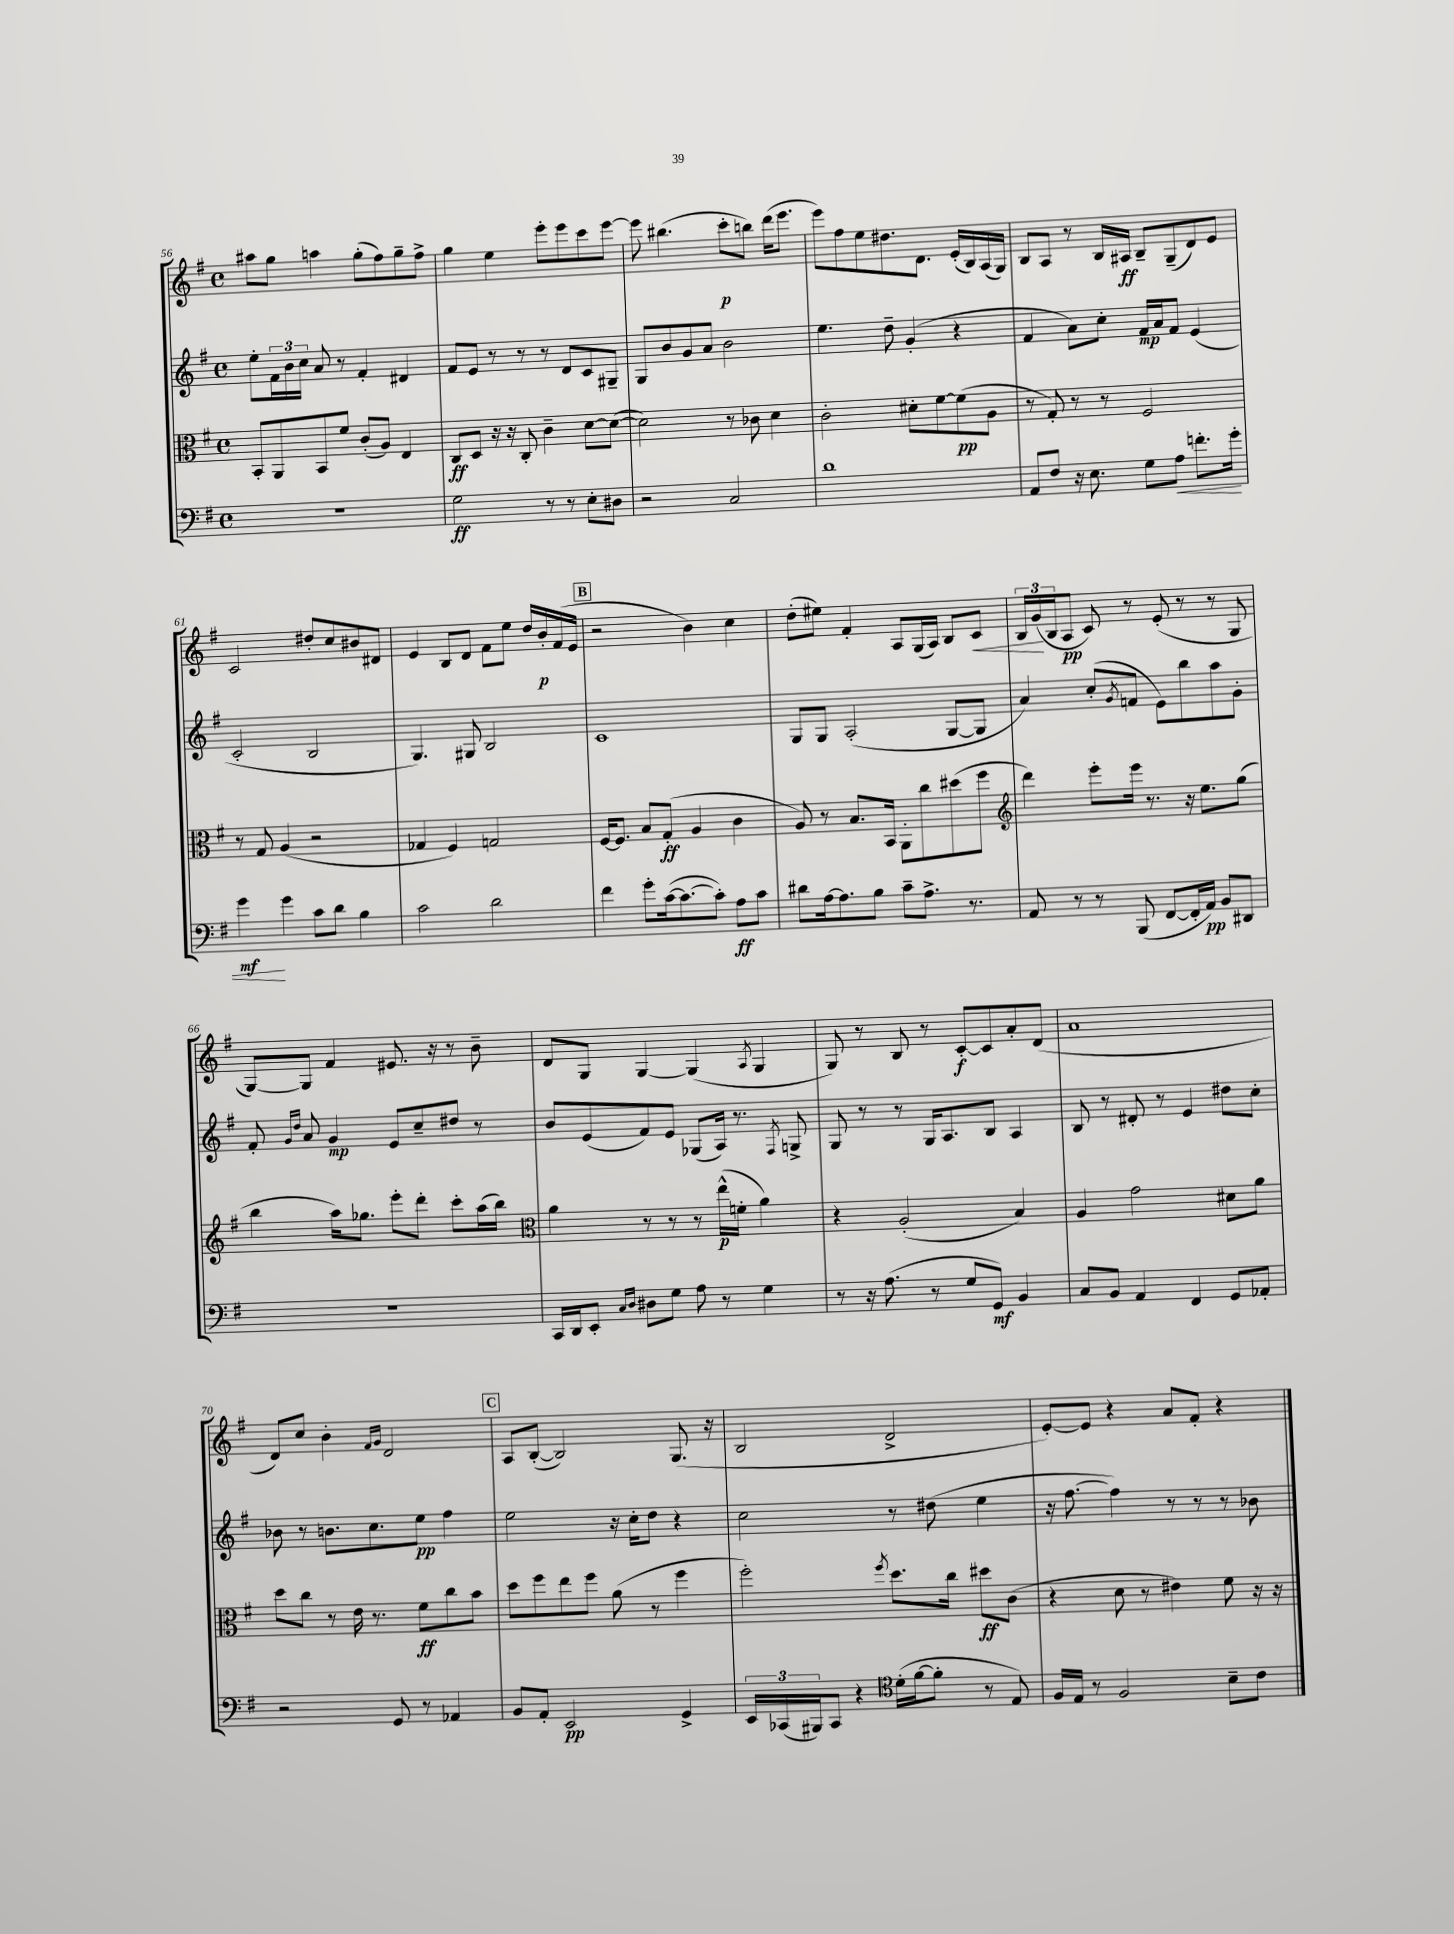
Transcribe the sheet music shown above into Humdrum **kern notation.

**kern	**kern	**kern	**kern
*staff4	*staff3	*staff2	*staff1
*clefF4	*clefC3	*clefG2	*clefG2
*k[f#]	*k[f#]	*k[f#]	*k[f#]
*M4/4	*M4/4	*M4/4	*M4/4
*met(c)	*met(c)	*met(c)	*met(c)
1r	8BB'/L	8ee'\L	8aa#\L
.	8AA/	24f#\L	8gg\J
.	.	24b\	.
.	.	24cc\JJ	.
.	8BB/	8a/	4aa\
.	8f#/J	8r	.
.	(8c'/L	4f#'/	(8gg'\L
.	8A/J)	.	8ff#\)
.	4E/	4d#/	8gg~\
.	.	.	8ff#^\J
=	=	=	=
2G\	8C/L	8f#/L	4gg\
.	8D/J	8e/J	.
.	16r	8r	4ee\
.	16r	.	.
.	8C'/	8r	.
8r	4c~\	8r	8eee'\L
8r	.	8d/L	8eee\
8E'\L	[8d\L	8c/	8ccc\
8D#\J	(8d\_J	8G#~/J	[8eee\J
=	=	=	=
2r	2d\])	8G/L	8eee\]
.	.	8b/	(4.bb#\
.	.	8g/	.
.	.	8a/J	.
2C/	8r	2b\	8ccc'\L
.	8c-\	.	8bb\J)
.	4d\	.	(16ddd\LK
.	.	.	8.eee\J
=	=	=	=
1d	2c'\	4.ee\	8eee\L)
.	.	.	8ff#\
.	.	.	8ee\
.	.	8dd~\	8.dd#\
.	8d#'\L	(4g'/	.
.	.	.	8.d\J
.	[8f#\	.	.
.	(8f#\]	4r	(16e'/LL
.	.	.	16B/)
.	8A\J	.	(16A/
.	.	.	16G/JJ)
=	=	=	=
8AA/L	8r	4f#/	8B/L
8F#/J	8G'/)	.	8A/J
16r	8r	8a\L)	8r
8.E\	.	.	.
.	8r	8cc'\J	16B/LL
.	.	.	16A#/JJ
8G\L	2F#/	16f#/LL	8B~/L
.	.	16a/J	.
8A\J	.	8f#/J	(8G~/
8.f'\L	.	(4e/	8d/)
.	.	.	8e/J
16g'\Jk	.	.	.
=	=	=	=
4g\	8r	2c'/	2c/
.	8G/	.	.
4g\	(4A/	.	.
8c\L	2r	2B/	8dd#'/L
8d\J	.	.	8cc/
4B\	.	.	8b#/
.	.	.	8d#/J
=	=	=	=
2c\	4G-/	4.G/)	4e/
.	4F#/)	.	8B/L
.	.	8G#/	8d/J
2d\	2G/	2B/	8f#\L
.	.	.	8ee\J
.	.	.	16dd/LL
.	.	.	16b'/
.	.	.	(16f#/
.	.	.	16e/JJ
=	=	=	=
4f#\	[16F#/LK	1c	2r
.	8.F#/]J	.	.
8g'\L	8B/L	.	.
([16c\k	(8G'/J	.	.
8.c\_	.	.	.
.	4A/	.	4b\)
8c'\]J)	.	.	.
8A\L	4c\	.	4cc\
8c\J	.	.	.
=	=	=	=
8d#\L	8A/)	8G/L	(8dd'\L
[16A\k	8r	8G/J	8ee#\J)
8.A\]	.	.	.
.	8.B/L	(2A'/	4f#'/
8B\J	.	.	.
.	16BB/Jk	.	.
8c~\L	8AA'\L	.	8A/L
8.A^\J	8cc\	.	(16G/L
.	.	.	16A/JJ)
.	(8dd#\	[8G/L	8B/L
8.r	.	.	.
.	8ff#\J	8G/]J	8c/J
=	=	=	=
*	*clefG2	*	*
8AA/	4ddd\)	4a/)	24B/LL
.	.	.	(24g/
.	.	.	24B/J
8r	.	.	8A/J
8r	8eee'\L	(8cc'/L	8c/)
.	.	8qg/	.
(8BBB/	16eee\Jk	8f/J	8r
.	8.r	.	.
[8FF#/L	.	8e\L)	(8e'/
16FF#'/]L	16r	8bb\	8r
16AA/JJ)	8.ee\L	.	.
8BB/L	.	8aa\	8r
8DD#/J	(8gg\J	8g'\J	8G/
=	=	=	=
1r	4bb\	8f#'/	[8G/L)
.	.	16qqg/LL	.
.	.	16qqdd/JJ	.
.	.	8a/	8G/]J
.	16aa\LK)	4g/	4f#/
.	8.gg-\J	.	.
.	8eee'\L	8e/L	8.e#/
.	8ddd'\J	8cc~/	.
.	.	.	16r
.	8ccc'\L	8dd#/J	8r
.	(16aa\L	8r	8b~\
.	16bb\JJ)	.	.
=	=	=	=
*	*clefC3	*	*
16CC/LL	4a\	8b/L	8d/L
16DD/J	.	.	.
8EE'/J	.	(8e/	8G/J
16qqC/LL	.	.	.
16qqD/JJ	.	.	.
8D#\L	8r	8f#/)	[4G/
8G\J	8r	8e/J	.
8A\	8r	(8G-/L	(4G/]
8r	(16ee^^\LL	16A/Jk)	.
.	16f'\JJ	8.r	.
.	.	.	8qA/
4G\	4a\)	.	4G/
.	.	8qF#/	.
.	.	8G^/	.
=	=	=	=
8r	4r	8G/	8G/)
16r	.	8r	8r
(8.A\	.	.	.
.	(2A'/	8r	8B/
8r	.	16G/LK	8r
.	.	8.A/	.
8G/L	.	.	[8c'/L
8GG/J)	.	8B/J	8c/]
4BB/	4B/)	4A/	8a'/
.	.	.	(8d/J
=	=	=	=
8C/L	4A/	8B/	1a
8BB/J	.	8r	.
4AA/	2g\	8d#'/	.
.	.	8r	.
4FF#/	.	4e/	.
8GG/L	8d#\L	8dd#\L	.
8AA-'/J	8a\J	8cc'\J	.
=	=	=	=
2r	8dd\L	8b-\	8d/L)
.	8cc\J	8r	8cc/J
.	8r	8.b\L	4b'\
.	16e\	.	.
.	8.r	8.cc\	.
.	.	.	16qqf#/LL
.	.	.	16qqg/JJ
8GG/	.	.	2d/
8r	8f#\L	8ee\J	.
4AA-/	8cc\	4ff#\	.
.	8b\J	.	.
=	=	=	=
8BB/L	8dd\L	2ee\	8A/L
8AA'/J	8ff#\	.	([8B'/J
2EE/	8ee\	.	2B/])
.	8ff#\J	.	.
.	(8a\	16r	.
.	.	16cc'\LK	.
.	8r	8dd\J	.
4GG^/	4ff#\	4r	(8.G/
.	.	.	16r
=	=	=	=
24EE/LL	2ff#'\)	2cc\	2B/
(24CC-/	.	.	.
24BBB#/J)	.	.	.
8CC-/J	.	.	.
4r	.	.	.
*clefC4	*	*	*
.	8qff#/	.	.
(16d'\LL	8.dd\L	8r	2d^/
[16f#\J	.	.	.
8f#'\]J	.	(8dd#\	.
.	16cc\Jk	.	.
8r	8dd#\L	4ee\	.
8E/)	(8c\J	.	.
=	=	=	=
16F#/LL	4r	16r	[8e'/L)
16E/JJ	.	[8.ff#\	.
8r	.	.	8e/]J
2F#/	8d\	4ff#\])	4r
.	8r	.	.
.	4e#\)	8r	8a/L
.	.	8r	8f#'/J
8B~\L	8f#\	8r	4r
8c\J	16r	8b-\	.
.	16r	.	.
==	==	==	==
*-	*-	*-	*-
